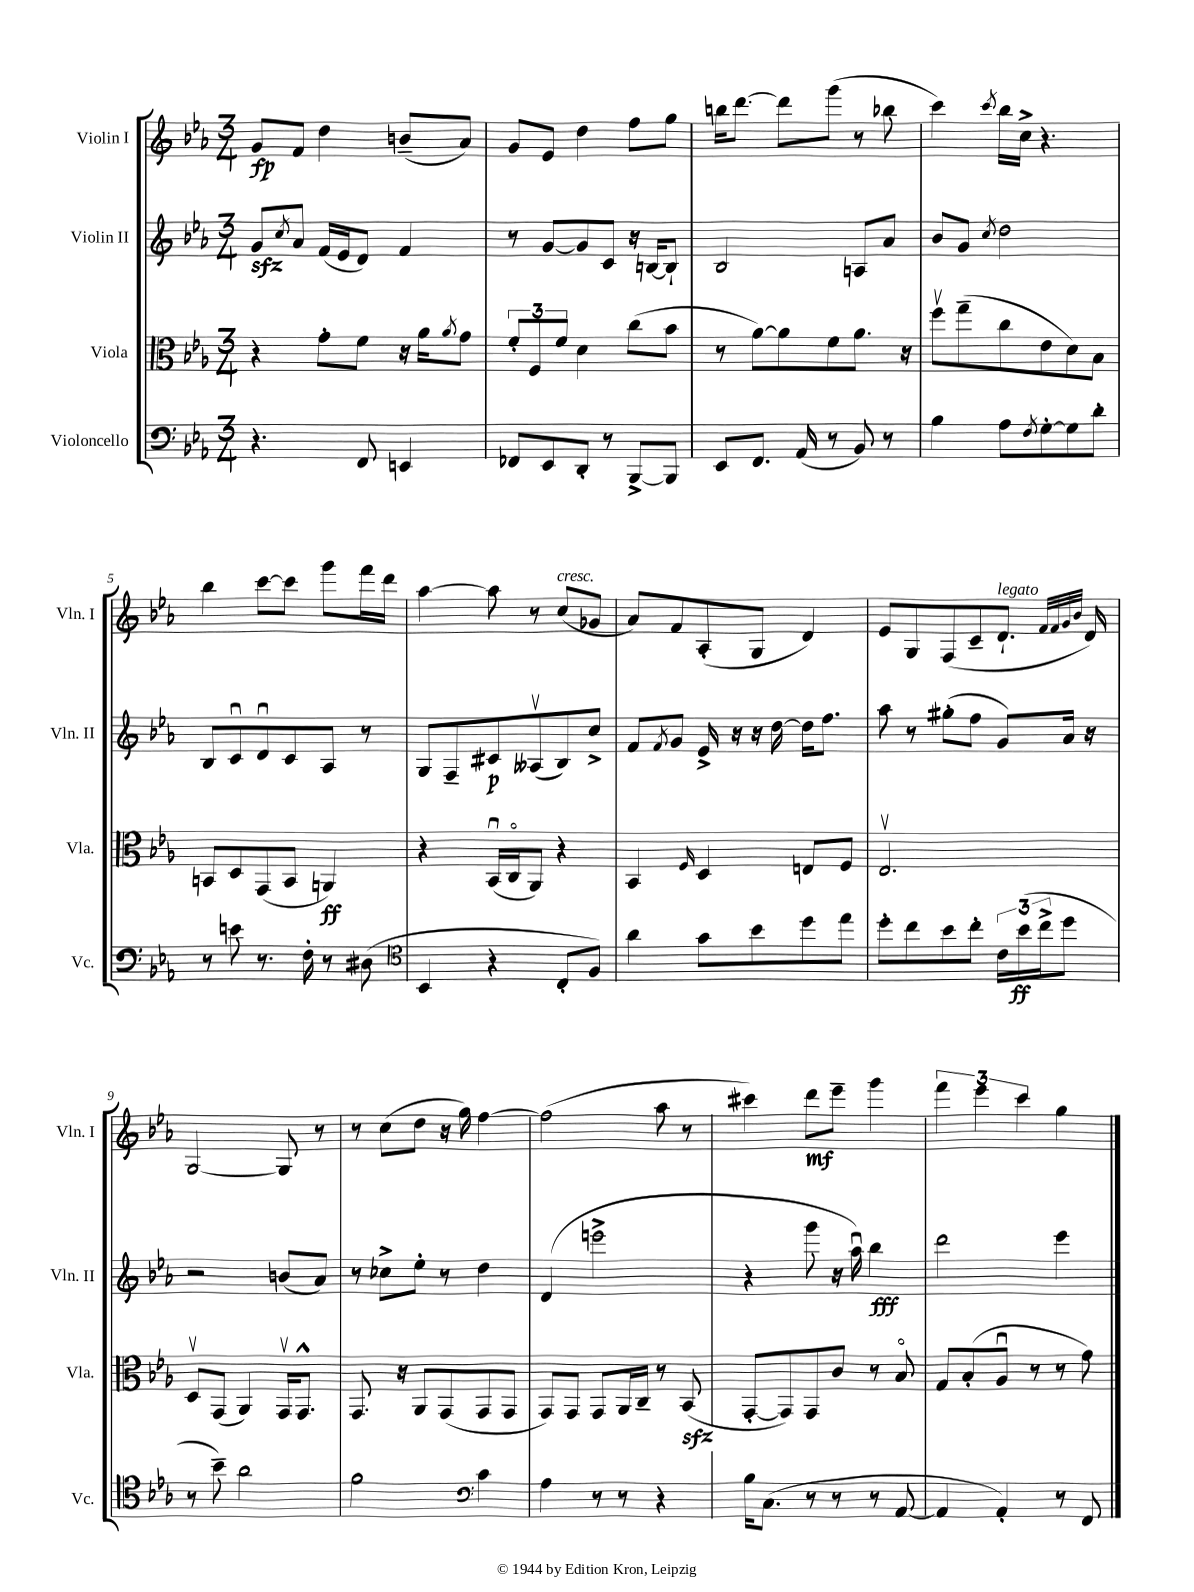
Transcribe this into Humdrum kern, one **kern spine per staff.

**kern	**dynam	**kern	**dynam	**kern	**dynam	**kern	**dynam
*part4	*part4	*part3	*part3	*part2	*part2	*part1	*part1
*staff4	*staff4	*staff3	*staff3	*staff2	*staff2	*staff1	*staff1
*I"Violoncello	*	*I"Viola	*	*I"Violin II	*	*I"Violin I	*
*I'Vc.	*	*I'Vla.	*	*I'Vln. II	*	*I'Vln. I	*
*clefF4	*	*clefC3	*	*clefG2	*	*clefG2	*
*k[b-e-a-]	*	*k[b-e-a-]	*	*k[b-e-a-]	*	*k[b-e-a-]	*
*M3/4	*	*M3/4	*	*M3/4	*	*M3/4	*
=1	=1	=1	=1	=1	=1	=1	=1
4.r	.	4r	.	8gzz/L	.	8g/L	fp
.	.	.	.	8qcc/	.	.	.
.	.	.	.	8a-/J	.	8f/J	.
.	.	8g'\L	.	(16f/LL	.	4dd\	.
.	.	.	.	16e-/J	.	.	.
8FF/	.	8f\J	.	8d/J)	.	.	.
4EEn/	.	16r	.	4f/	.	(8bn~/L	.
.	.	16a-\KL	.	.	.	.	.
.	.	8qa-/	.	.	.	.	.
.	.	8g\J	.	.	.	8a-/J)	.
=2	=2	=2	=2	=2	=2	=2	=2
8FF-X/L	.	12f'/L	.	8r	.	8g/L	.
.	.	12F/	.	.	.	.	.
8EE-/	.	.	.	[8g/L	.	8e-/J	.
.	.	12f/J	.	.	.	.	.
8DD'/J	.	4d\	.	8g/]	.	4dd\	.
8r	.	.	.	8c/J	.	.	.
[8BBB-^/L	.	(8cc\L	.	16r	.	8ff\L	.
.	.	.	.	[16Bn/KL	.	.	.
8BBB-/J]	.	8b-\J	.	8B`/J]	.	8gg\J	.
=3	=3	=3	=3	=3	=3	=3	=3
8EE-/L	.	8r	.	2B-/	.	16bbn\KL	.
.	.	.	.	.	.	[8.ddd\J	.
8.FF/J	.	[8a-\L)	.	.	.	.	.
.	.	8a-\]	.	.	.	8ddd\L]	.
(16AA-/	.	.	.	.	.	.	.
8r	.	8f\	.	.	.	(8ggg\J	.
8BB-/)	.	8.a-\J	.	8An/L	.	8r	.
8r	.	.	.	8a-/J	.	8bb-X\	.
.	.	16r	.	.	.	.	.
=4	=4	=4	=4	=4	=4	=4	=4
4B-\	.	8ffv\L	.	8b-/L	.	4ccc\)	.
.	.	(8gg~\	.	8g/J	.	.	.
.	.	.	.	8qcc/	.	8qccc/	.
8A-\L	.	8cc\	.	2dd\	.	16bb-\LL	.
.	.	.	.	.	.	16cc^\JJ	.
8qF/	.	.	.	.	.	.	.
[8G'\	.	8e-\	.	.	.	4.r	.
8G\]	.	8d\)	.	.	.	.	.
8d'\J	.	8B-\J	.	.	.	.	.
!!LO:LB:g=z
=5	=5	=5	=5	=5	=5	=5	=5
8r	.	8BBn/L	.	8B-/L	.	4bb-\	.
8en\	.	8D/	.	8cu/	.	.	.
8.r	.	(8GG/	.	8du/	.	[8ccc\L	.
.	.	8BB/J	.	8c/	.	8ccc\J]	.
16F'\	.	.	.	.	.	.	.
8r	.	4AAn/)	ff	8A-/J	.	8ggg\L	.
(8D#X\	.	.	.	8r	.	16fff\L	.
.	.	.	.	.	.	16ddd\JJ	.
=6	=6	=6	=6	=6	=6	=6	=6
*clefC4	*	*	*	*	*	*	*
4BB-/	.	4r	.	8G/L	.	[4aa-\	.
.	.	.	.	8F~/	.	.	.
4r	.	(16BB-u/LL	.	8c#X/	p	8aa-\]	.
.	.	16C/J	.	.	.	.	.
.	.	8AA-/J)	.	(8A--Xv/	.	8r	.
!	!	!	!	!	!	!LO:TX:a:i:t=cresc.	!
8C'/L	.	4r	.	8B-/)	.	(8cc/L	.
8F/J)	.	.	.	8cc^/J	.	8g-X/J	.
=7	=7	=7	=7	=7	=7	=7	=7
4a-\	.	4BB-/	.	8f/L	.	8a-/L)	.
.	.	.	.	8qf/	.	.	.
.	.	.	.	8g/J	.	8f/	.
.	.	16qqF/	.	.	.	.	.
8g\L	.	4D/	.	16e-^/	.	(8A-'/	.
.	.	.	.	16r	.	.	.
8b-\	.	.	.	16r	.	8G/J	.
.	.	.	.	[16dd\	.	.	.
8dd\	.	8En/L	.	16dd\KL]	.	4d/)	.
.	.	.	.	8.ff\J	.	.	.
8ee-\J	.	8F/J	.	.	.	.	.
=8	=8	=8	=8	=8	=8	=8	=8
8dd'\L	.	2.E-v/	.	8aa-\	.	8e-/L	.
8cc\	.	.	.	8r	.	8G/	.
8b-\	.	.	.	(8gg#X'\L	.	(8F/	.
8cc'\J	.	.	.	8ff\J	.	8c~/	.
!	!	!	!	!	!	!LO:TX:a:i:t=legato	!
24c\LL	.	.	.	8g/L)	.	8.d`/J	.
(24b-\	ff	.	.	.	.	.	.
24cc^\J	.	.	.	.	.	.	.
8dd\J	.	.	.	16a-/Jk	.	.	.
.	.	.	.	.	.	32qqf/LLL	.
.	.	.	.	.	.	32qqf/	.
.	.	.	.	.	.	32qqg/	.
.	.	.	.	.	.	32qqb-/JJJ	.
.	.	.	.	16r	.	16d/)	.
!!LO:LB:g=z
=9	=9	=9	=9	=9	=9	=9	=9
8r	.	8Dv/L	.	2r	.	[2G/	.
8b-~\)	.	(8GG/J	.	.	.	.	.
2a-\	.	4AA-/)	.	.	.	.	.
.	.	16GGv/KL	.	(8bn/L	.	8G/]	.
.	.	8.GG^^/J	.	.	.	.	.
.	.	.	.	8a-/J)	.	8r	.
=10	=10	=10	=10	=10	=10	=10	=10
2f\	.	8.GG/	.	8r	.	8r	.
.	.	.	.	8cc-X^\L	.	(8cc\L	.
.	.	16r	.	.	.	.	.
.	.	8AA-/L	.	8ee-'\J	.	8dd\J	.
.	.	(8GG/	.	8r	.	16r	.
.	.	.	.	.	.	16gg\)	.
*clefF4	*	*	*	*	*	*	*
4c\	.	8GG/	.	4dd\	.	[4ff\	.
.	.	8GG/J	.	.	.	.	.
=11	=11	=11	=11	=11	=11	=11	=11
4A-\	.	8GG/L)	.	(4d/	.	(2ff\]	.
.	.	8GG/J	.	.	.	.	.
8r	.	8GG/L	.	2eeen^\	.	.	.
8r	.	16AA-/L	.	.	.	.	.
.	.	16C~/JJ	.	.	.	.	.
4r	.	8r	.	.	.	8aa-\	.
.	.	(8BB-zz/	.	.	.	8r	.
=12	=12	=12	=12	=12	=12	=12	=12
16B-\KL	.	[8GG'/L	.	4r	.	4ccc#X\)	.
(8.C\J	.	.	.	.	.	.	.
.	.	8GG/])	.	.	.	.	.
8r	.	8GG/	.	8ggg\	.	8ddd\L	mf
8r	.	8c/J	.	16r	.	8eee-~\J	.
.	.	.	.	16aa-u\)	.	.	.
8r	.	8r	.	4bb-\	fff	4ggg\	.
[8AA-/	.	8B-/	.	.	.	.	.
=13	=13	=13	=13	=13	=13	=13	=13
4AA-/]	.	8G/L	.	2ddd\	.	6fff\	.
.	.	(8B-'/	.	.	.	.	.
.	.	.	.	.	.	6eee-\	.
4AA-'/)	.	8A-u/J	.	.	.	.	.
.	.	.	.	.	.	6ccc\	.
.	.	8r	.	.	.	.	.
8r	.	8r	.	4eee-\	.	4gg\	.
8FF/	.	8g\)	.	.	.	.	.
==	==	==	==	==	==	==	==
*-	*-	*-	*-	*-	*-	*-	*-
